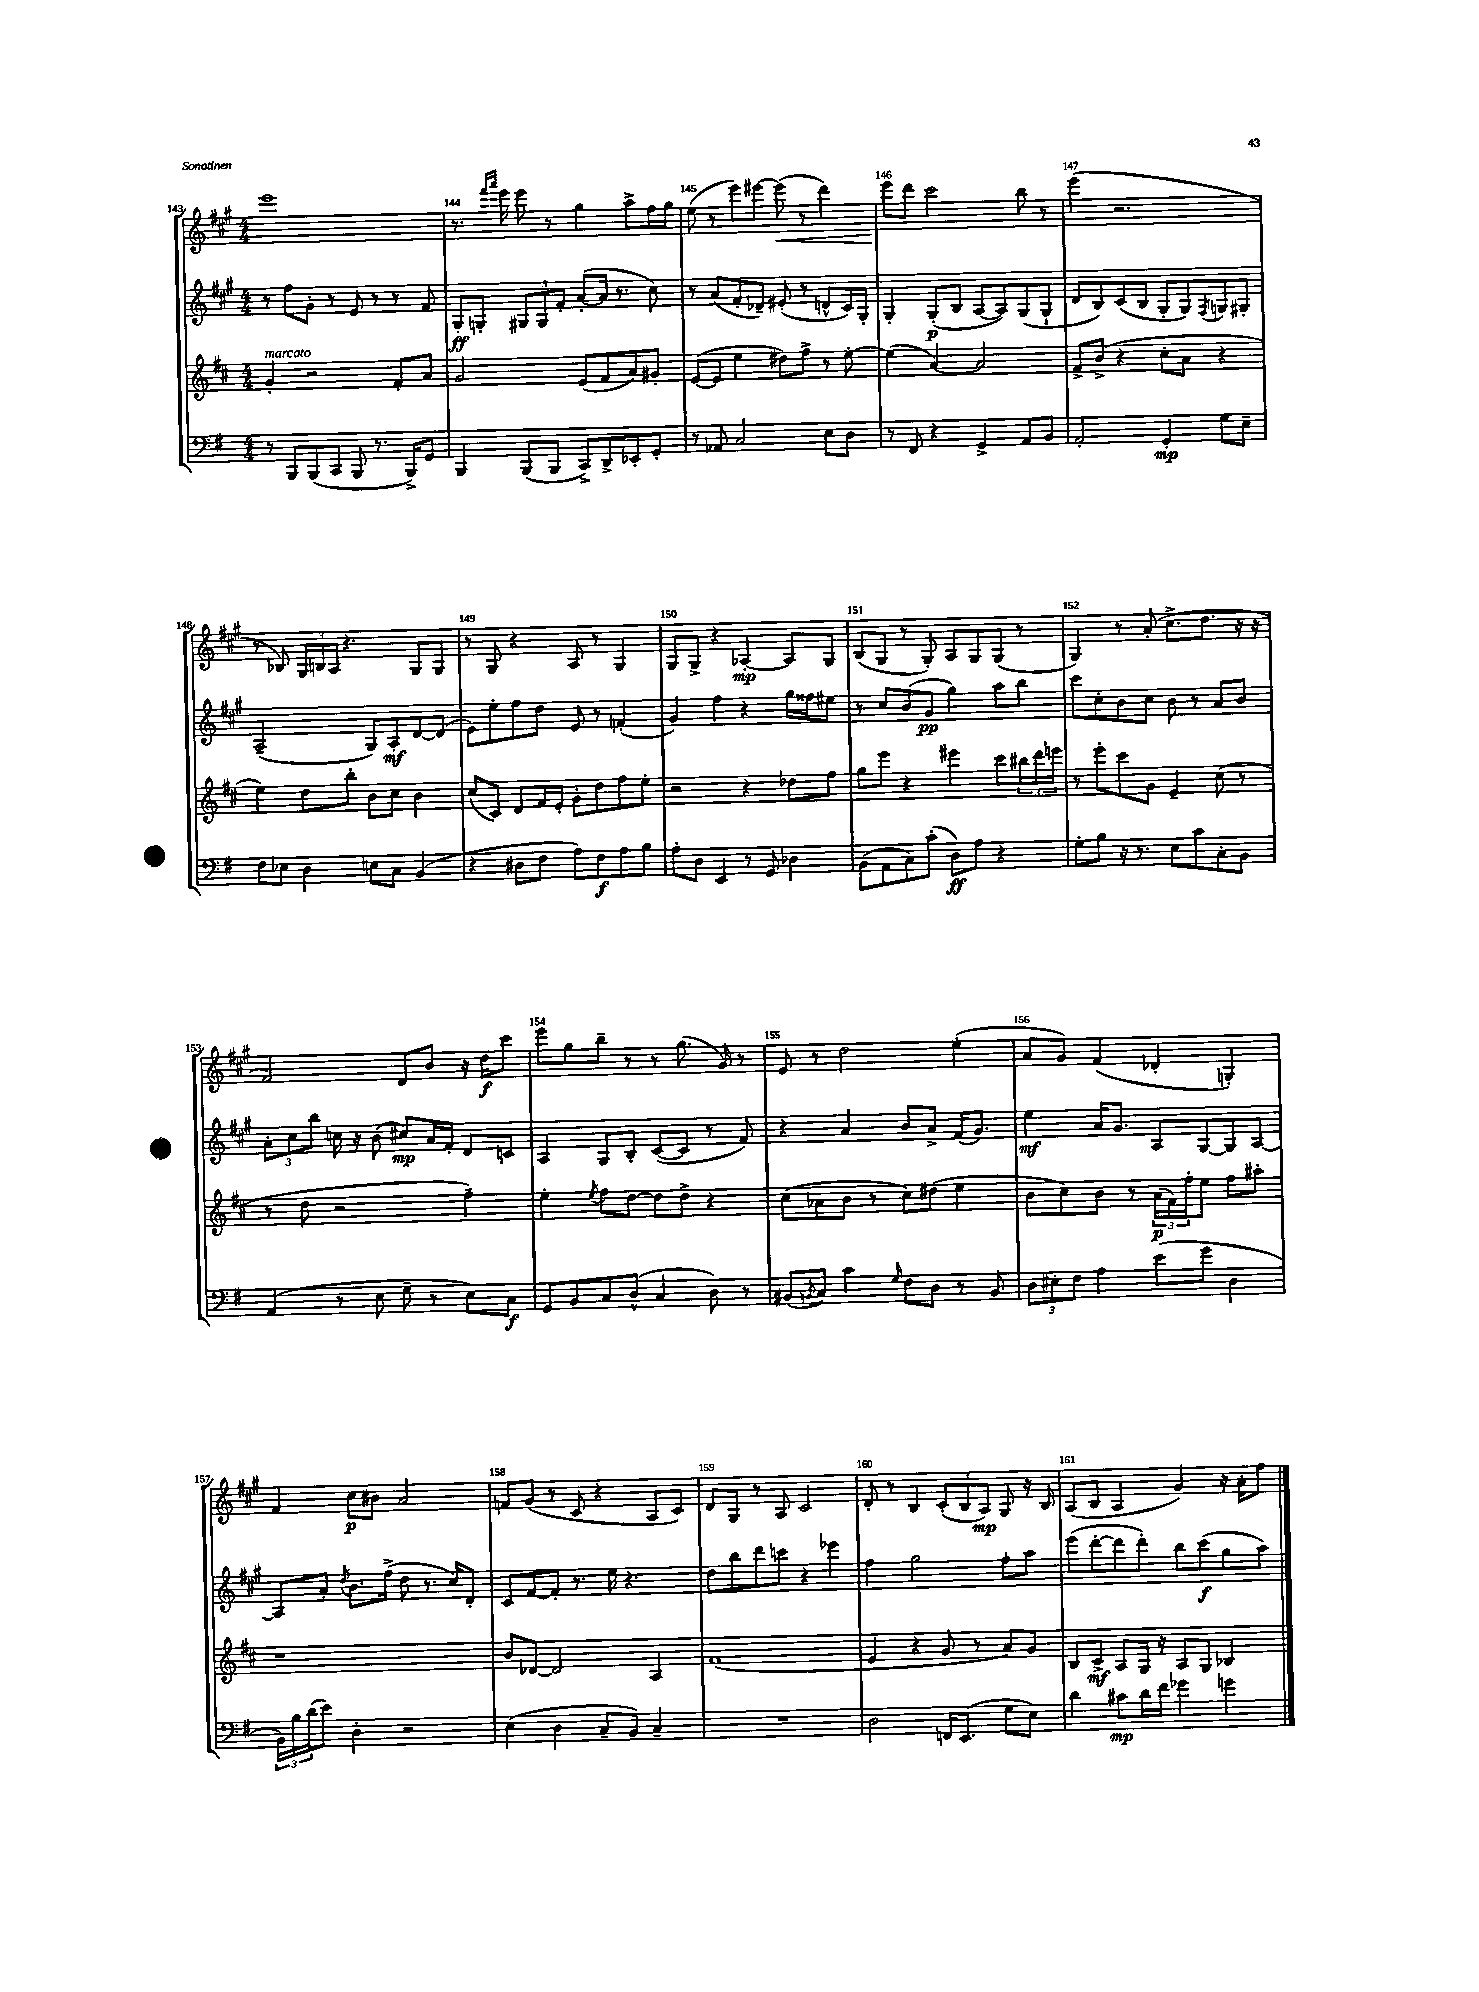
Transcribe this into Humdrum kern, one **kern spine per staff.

**kern	**dynam	**kern	**dynam	**kern	**dynam	**kern	**dynam
*part4	*part4	*part3	*part3	*part2	*part2	*part1	*part1
*staff4	*staff4	*staff3	*staff3	*staff2	*staff2	*staff1	*staff1
*clefF4	*	*clefG2	*	*clefG2	*	*clefG2	*
*k[f#]	*	*k[f#c#]	*	*k[f#c#g#]	*	*k[f#c#g#]	*
*M4/4	*	*M4/4	*	*M4/4	*	*M4/4	*
=143	=143	=143	=143	=143	=143	=143	=143
!	!	!LO:TX:a:i:t=marcato	!	!	!	!	!
8r	.	4g'/	.	8r	.	1eee	.
8BBB/L	.	.	.	8ff#\L	.	.	.
(8BBB/	.	2r	.	8g#'\J	.	.	.
8CC/J	.	.	.	8r	.	.	.
8BBB/	.	.	.	8e/	.	.	.
8.r	.	.	.	8r	.	.	.
.	.	8f#'/L	.	8r	.	.	.
16BBB^/KL)	.	.	.	.	.	.	.
8GG/J	.	8a/J	.	8f#/	.	.	.
=144	=144	=144	=144	=144	=144	=144	=144
4BBB/	.	2g/	.	8G#'/L	ff	8.r	.
.	.	.	.	8Gn'/J	.	.	.
.	.	.	.	.	.	16qqfff#/LL	.
.	.	.	.	.	.	16qqaaa/JJ	.
.	.	.	.	.	.	16eee\	.
(8BBB/L	.	.	.	12G#X/L	.	8eee\	.
.	.	.	.	12G#/	.	.	.
8BBB/J	.	.	.	.	.	8r	.
.	.	.	.	12f#'/J	.	.	.
8CC^/L)	.	(8e/L	.	([8a'/L	.	4gg#\	.
8DD^/	.	8f#/	.	16a/Jk]	.	.	.
.	.	.	.	8.r	.	.	.
8EE-X'/	.	8a/)	.	.	.	8aa^\L	.
8GG'/J	.	8g#X'/J	.	8cc#\)	.	16ff#\L	.
.	.	.	.	.	.	16gg#\JJ	.
=145	=145	=145	=145	=145	=145	=145	=145
8r	.	([8e/L	.	8r	.	(8ee\	.
8AA-X/	.	8e/J]	.	(8a/L	.	8r	.
2C/	.	4ee\	.	8f#'/	.	8eee\L)	.
.	.	.	.	8d-X~/J)	.	[8eee#X\J	.
!	!	!	!	!	!	!	!LO:HP:b
.	.	8dd#X\L)	.	(8e#X'/	.	(8eee#\]	<
.	.	8ff#^\J	.	8r	.	8r	.
8E\L	.	8r	.	8dn^^/L	.	4ddd\)	.
8D\J	.	[8ee'\	.	16c#/L)	.	.	.
.	.	.	.	16G#'/JJ	.	.	.
=146	=146	=146	=146	=146	=146	=146	=146
8r	.	(4ee\]	.	4G#'/	.	8eee\L	.
8FF#/	.	.	.	.	.	8ddd\J	[
4r	.	[4a/)	.	(8G#'/L	p	2ccc#\	.
.	.	.	.	8B/J	.	.	.
4GG^/	.	2a/]	.	[8A/L	.	.	.
.	.	.	.	8A/])	.	.	.
8AA/L	.	.	.	(8G#/	.	8bb\	.
8BB/J	.	.	.	8G#`/J	.	8r	.
=147	=147	=147	=147	=147	=147	=147	=147
2AA'/	.	8f#^/L	.	8d/L	.	(4eee\	.
.	.	(8b^/J	.	8B/)	.	.	.
.	.	4r	.	(8c#/	.	2.r	.
.	.	.	.	8B/J	.	.	.
4GG'/	mp	8cc#'\L	.	8G#'/L	.	.	.
.	.	8a\J	.	8G#/)	.	.	.
.	.	.	.	8qF#/	.	.	.
8G\L	.	4r	.	8Gn/	.	.	.
8E~\J	.	.	.	8G#X'/J	.	.	.
!!LO:LB:g=z
=148	=148	=148	=148	=148	=148	=148	=148
8F#\L	.	4ee\)	.	(2A~/	.	8r	.
8E-X\J	.	.	.	.	.	8B-X/)	.
4D\	.	8dd\L	.	.	.	24G#/LL	.
.	.	.	.	.	.	24Bn/	.
.	.	.	.	.	.	24A/JJ	.
.	.	8bb'\J	.	.	.	4.r	.
8En\L	.	8b\L	.	8G#/L)	.	.	.
8C\J	.	8cc#\J	.	8A'/	mf	.	.
(4BB/	.	4b\	.	[8d/	.	8G#/L	.
.	.	.	.	(8d/J]	.	8G#/J	.
=149	=149	=149	=149	=149	=149	=149	=149
4r	.	(8cc#/L	.	8e\L)	.	8r	.
.	.	8c#/J)	.	8ee'\	.	8G#/	.
8D#X\L	.	8d/L	.	8ff#\	.	4r	.
8F#\J	.	16f#/L	.	8dd\J	.	.	.
.	.	16e'/JJ	.	.	.	.	.
8A\L)	.	8g'\L	.	8e/	.	8A/	.
8F#\	f	8dd\	.	8r	.	8r	.
8A\	.	8ff#\	.	(4fn'/	.	4G#/	.
8B\J	.	8ee'\J	.	.	.	.	.
=150	=150	=150	=150	=150	=150	=150	=150
8A'\L	.	2r	.	4g#/)	.	8G#/L	.
8D\J	.	.	.	.	.	8G#^/J	.
4EE/	.	.	.	4ff#\	.	4r	.
8r	.	4r	.	4r	.	[4A-X'/	mp
8GG/	.	.	.	.	.	.	.
4D-X\	.	8dd-X\L	.	16gg#\LL	.	8A-/L]	.
.	.	.	.	16ff##X\J	.	.	.
.	.	8ff#\J	.	8ee#X\J	.	8G#/J	.
=151	=151	=151	=151	=151	=151	=151	=151
(8BB\L	.	8gg\L	.	8r	.	(8B/L	.
8AA\	.	8eee\J	.	8cc#/L	.	8G#/J	.
8C\)	.	4r	.	(8b/	.	8r	.
(8c'\J	.	.	.	8g#/J	pp	8G#'/)	.
8D\L)	ff	4eee#X\	.	4gg#\)	.	8A/L	.
8A\J	.	.	.	.	.	8G#/	.
4r	.	8ccc#\L	.	8aa\L	.	(8G#/J	.
.	.	24bb#X\L	.	8bb\J	.	8r	.
.	.	24ddd\	.	.	.	.	.
.	.	24eeen\JJ	.	.	.	.	.
=152	=152	=152	=152	=152	=152	=152	=152
8G'\L	.	8r	.	8ccc#\L	.	4G#/)	.
8B\J	.	8eee'\L	.	8cc#'\	.	.	.
16r	.	8ccc#\	.	8b\	.	8r	.
8.r	.	.	.	.	.	.	.
.	.	8g\J	.	8cc#\J	.	(8a'/	.
8E\L	.	4e~/	.	8b\	.	8.cc#^\L	.
8c\	.	.	.	8r	.	.	.
.	.	.	.	.	.	8.dd\J	.
8C'\	.	(8cc#\	.	8a/L	.	.	.
8BB\J	.	8r	.	8b/J	.	16r	.
.	.	.	.	.	.	16r	.
!!LO:LB:g=z
=153	=153	=153	=153	=153	=153	=153	=153
(4AA/	.	8r	.	12a'\L	.	2f#/)	.
.	.	.	.	12cc#\	.	.	.
.	.	8dd\	.	.	.	.	.
.	.	.	.	12bb\J	.	.	.
8r	.	2r	.	16ccn\	.	.	.
.	.	.	.	16r	.	.	.
8E\	.	.	.	(8b\	.	.	.
8G~\	.	.	.	8cc#X/L)	mp	8d/L	.
8r	.	.	.	16a/L	.	8b/J	.
.	.	.	.	16f#'/JJ	.	.	.
8E\L)	.	4ff#~\)	.	8d/L	.	16r	.
.	.	.	.	.	.	16dd\KL	f
8C\J	f	.	.	8cn/J	.	8ccc#\J	.
=154	=154	=154	=154	=154	=154	=154	=154
8GG/L	.	4ee'\	.	4A/	.	8eee\L	.
8BB/	.	.	.	.	.	8gg#\	.
.	.	8qee/	.	.	.	.	.
8C/	.	8ff#\L	.	8G#/L	.	8bb~\J	.
(8D^^/J	.	[8dd\J	.	8B'/J	.	8r	.
4C/	.	8dd\L]	.	([8c#/L	.	8r	.
.	.	8dd^\J	.	8c#/J]	.	(8.gg#\	.
8D\)	.	4r	.	8r	.	.	.
.	.	.	.	.	.	16g#/)	.
8r	.	.	.	8f#/)	.	8r	.
=155	=155	=155	=155	=155	=155	=155	=155
(8BB#X/L	.	(8cc#\L	.	4r	.	8e/	.
8qBBn/	.	.	.	.	.	.	.
8C/J)	.	8a-X\	.	.	.	8r	.
4c\	.	8b\J	.	4a/	.	2dd\	.
.	.	8r	.	.	.	.	.
16qqG/	.	.	.	.	.	.	.
8F#\L	.	8cc#\L)	.	8b/L	.	.	.
8D\J	.	(8dd#X\J	.	8a^/J	.	.	.
8r	.	4ee\	.	(16f#/KL	.	(4ee'\	.
.	.	.	.	8.g#/J)	.	.	.
8BB/	.	.	.	.	.	.	.
=156	=156	=156	=156	=156	=156	=156	=156
12D\L	.	8b\L	.	4ee\	mf	8a/L	.
12E#X'\	.	.	.	.	.	.	.
.	.	8cc#\)	.	.	.	8g#/J)	.
12F#\J	.	.	.	.	.	.	.
4A\	.	8b\J	.	16a/KL	.	(4f#/	.
.	.	.	.	8.g#/J	.	.	.
.	.	8r	.	.	.	.	.
(8e\L	.	(24a\LL	p	8A/L	.	4d-X'/	.
.	.	24f#\)	.	.	.	.	.
.	.	24ff#'\J	.	.	.	.	.
8g\J	.	8ee\J	.	[8G#/	.	.	.
4D\	.	8ff#\L	.	8G#/]	.	4Gn'/)	.
.	.	8aa#X'\J	.	[8A/J	.	.	.
!!LO:LB:g=z
=157	=157	=157	=157	=157	=157	=157	=157
24BB\LL)	.	1r	.	8A/L]	.	4f#/	.
24B\	.	.	.	.	.	.	.
(24d\J	.	.	.	.	.	.	.
8e\J)	.	.	.	8a'/J	.	.	.
.	.	.	.	8qdd/	.	.	.
4D'\	.	.	.	8.b\L	.	8cc#\L	p
.	.	.	.	.	.	8b#X\J	.
.	.	.	.	(16ff#^\Jk	.	.	.
2r	.	.	.	8dd\	.	2a/	.
.	.	.	.	8.r	.	.	.
.	.	.	.	16cc#/KL)	.	.	.
.	.	.	.	8d'/J	.	.	.
=158	=158	=158	=158	=158	=158	=158	=158
(4E\	.	8b/L	.	8c#/L	.	8fn/L	.
.	.	[8d-X/J	.	[8f#/	.	(8g#/J	.
4D\	.	2d-/]	.	8f#'/J]	.	8r	.
.	.	.	.	8.r	.	8c#/	.
8C~/L	.	.	.	.	.	4r	.
.	.	.	.	16ee\	.	.	.
8BB/J)	.	.	.	4.r	.	.	.
4C~/	.	4A/	.	.	.	8A/L	.
.	.	.	.	.	.	8c#/J)	.
=159	=159	=159	=159	=159	=159	=159	=159
1r	.	(1f#	.	8dd\L	.	8d/L	.
.	.	.	.	8bb\	.	8G#/J	.
.	.	.	.	8ddd\	.	8r	.
.	.	.	.	8cccn\J	.	8A/	.
.	.	.	.	4r	.	2c#/	.
.	.	.	.	4eee-X\	.	.	.
=160	=160	=160	=160	=160	=160	=160	=160
2D\	.	4e/	.	4ff#\	.	8d'/	.
.	.	.	.	.	.	8r	.
.	.	4r	.	2gg#\	.	4B/	.
16FFn/KL	.	8g/	.	.	.	(12c#'/L	.
(8.EE/J	.	.	.	.	.	.	.
.	.	.	.	.	.	12B/	.
.	.	8r	.	.	.	.	.
.	.	.	.	.	.	12A/J)	mp
8G\L	.	8a/L)	.	8ff#'\L	.	8G#/	.
8E\J)	.	8g/J	.	8aa\J	.	16r	.
.	.	.	.	.	.	16B/	.
=161	=161	=161	=161	=161	=161	=161	=161
4d\	.	8B/L	.	(8eee\L	.	(8A/L	.
.	.	8c#^/J	mf	[8ddd'\	.	8B/J	.
8c#X\L	mp	8A/L	.	8ddd\]	.	4A/	.
16d\L	.	16G/Jk	.	8ddd'\J)	.	.	.
16f#\JJ	.	16r	.	.	.	.	.
4g-X\	.	8A/L	.	8bb\L	.	4g#/)	.
.	.	8G/J	.	(8ccc#\	f	.	.
4gn\	.	4B-X/	.	8gg#\	.	16r	.
.	.	.	.	.	.	16a'\KL	.
.	.	.	.	8aa\J)	.	8ff#\J	.
==	==	==	==	==	==	==	==
*-	*-	*-	*-	*-	*-	*-	*-
